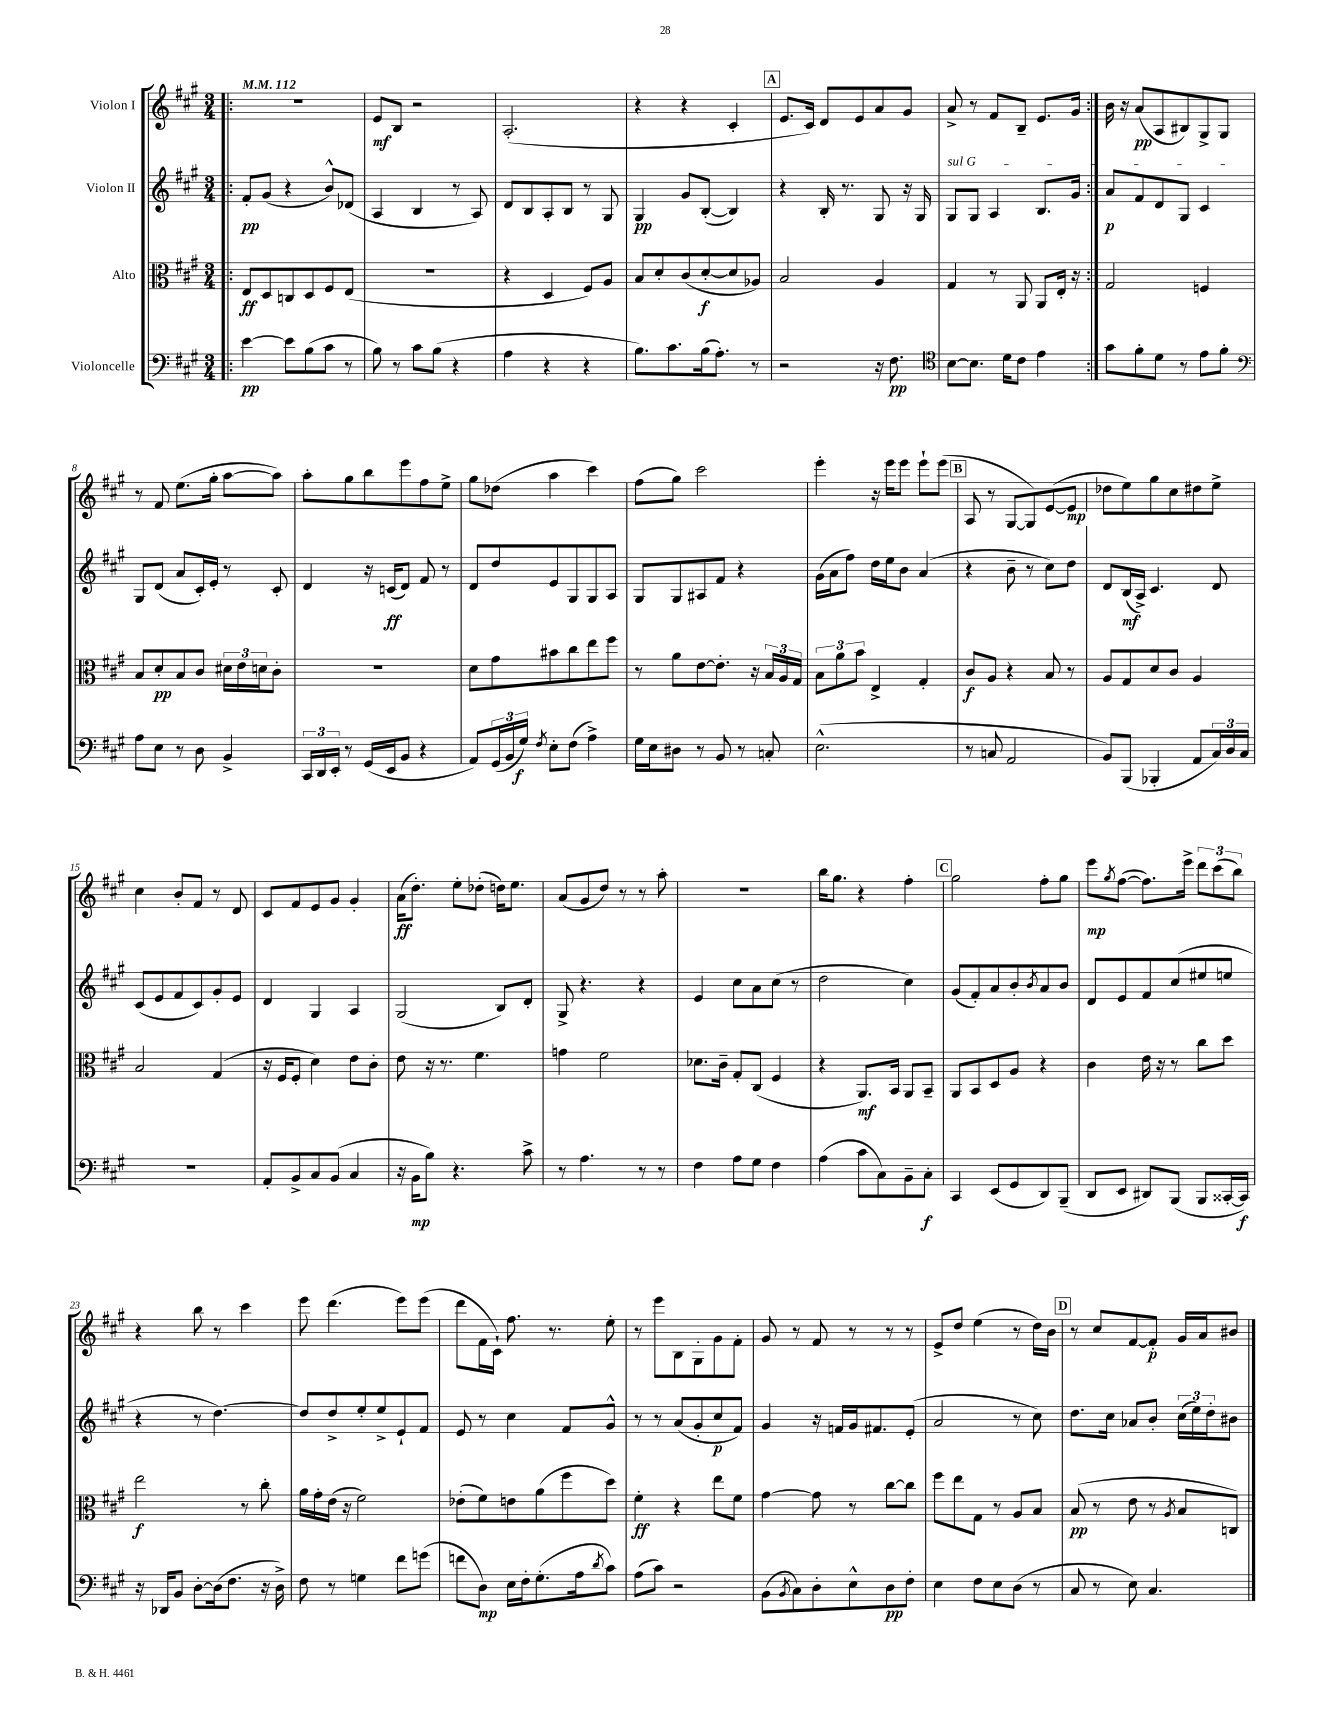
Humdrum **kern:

**kern	**kern	**kern	**kern
*staff4	*staff3	*staff2	*staff1
*clefF4	*clefC3	*clefG2	*clefG2
*k[f#c#g#]	*k[f#c#g#]	*k[f#c#g#]	*k[f#c#g#]
*M3/4	*M3/4	*M3/4	*M3/4
*MM112	*MM112	*MM112	*MM112
=!|:	=!|:	=!|:	=!|:
[4e\	8E/L	8f#'/L	2.r
.	8D/	(8g#/J	.
8e\]L	8C/	4r	.
(8B\	8D/	.	.
8c#\J	8F#/	8b^^/L)	.
8r	(8E/J	(8d-/J	.
=	=	=	=
8B\)	2.r	4A/	8e/L
8r	.	.	8B/J
8c#\L	.	4B/	2r
(8B\J	.	.	.
4r	.	8r	.
.	.	8A/)	.
=	=	=	=
4A\	4r	8d/L	(2.A'/
.	.	8B/	.
4r	4D/	8A'/	.
.	.	8B/J	.
4r	8F#/L)	8r	.
.	8A/J	8G#/	.
=	=	=	=
8.B\L)	8B/L	4G#/	4r
.	8d'/	.	.
8.c#\	.	.	.
.	(8c#/	8g#/L	4r
(16B\k	[8d'/	([8B'/J	.
8.A'\J)	.	.	.
.	8d/]	4B/])	4c#'/
8r	8A-/J)	.	.
=	=	=	=
2r	2B/	4r	8.e/L
.	.	.	16c#/Jk)
.	.	16B'/	8d/L
.	.	8.r	.
.	.	.	8e/
16r	4A/	8G#/	8a/
8.F#\	.	.	.
.	.	16r	8g#/J
.	.	16G#/	.
=	=	=	=
*clefC4	*	*	*
[8B\L	4G#/	8G#/L	8a^/
8.B\]J	.	8G#/J	8r
.	8r	4A/	8f#/L
16d\LK	.	.	.
8c#\J	8AA/	.	8B~/J
4e\	8AA/L	8.B/L	8.e/L
.	16E'/Jk	.	.
.	16r	16g#/Jk	16g#/Jk
=:|!	=:|!	=:|!	=:|!
8g#\L	2G#/	8a/L	16b\
.	.	.	16r
8f#'\	.	8f#/	(8a/L
8d\J	.	8d/	8A/
8r	.	8G#/J	8B#/)
8e\L	4F/	4c#/	8G#^/
8f#'\J	.	.	8G#/J
=	=	=	=
*clefF4	*	*	*
8A\L	8B/L	8G#/L	8r
8E\J	8d'/	(8d/J	8f#/
8r	8B/	8a/L	(8.ee\L
8D\	8c#/J	16c#'/L)	.
.	.	16e'/JJ	16gg#'\Jk
4BB^/	24d#\LL	8r	[8aa\L
.	24e\	.	.
.	24d\J	.	.
.	8c#'\J	8c#'/	8aa\]J)
=	=	=	=
24CC#/LL	2.r	4d/	8aa'\L
24DD/	.	.	.
24EE'/JJ	.	.	.
8r	.	.	8gg#\
(16GG#/LL	.	16r	8bb\
16EE/J	.	(16c/LK	.
8BB/J	.	8d/J)	8eee\
4r	.	8f#/	8ff#\
.	.	8r	8ee^\J
=	=	=	=
8AA/L)	8d\L	8d/L	8gg#\L
(24GG#/L	8g#\	8dd/	(8dd-\J
24BB/	.	.	.
24G#/JJ)	.	.	.
8qF#/	.	.	.
8E'\L	8b#\	8e/	4aa\
(8F#\J	8cc#\	8G#/	.
4A^\)	8ee\	8G#/	4ccc#\)
.	8ff#\J	8A/J	.
=	=	=	=
16G#\LL	8r	8G#/L	(8ff#\L
16E\J	.	.	.
8D#\J	8a\L	8G#/	8gg#\J)
8r	[8e\	8A#/	2ccc#\
8BB/	8.e'\]J	8f#/J	.
8r	.	4r	.
.	16r	.	.
8C'/	24B/LL	.	.
.	24A/	.	.
.	24G#/JJ	.	.
=	=	=	=
(2.E^^\	12B\L	(16g#\LL	4eee'\
.	.	16a\J	.
.	12a\	.	.
.	.	8ff#\J)	.
.	12b\J	.	.
.	4E^/	16dd\LL	16r
.	.	16ee\J	16eee\LK
.	.	8b\J	8eee\J
.	4G#'/	(4a/	8eee`\L
.	.	.	(8eee\J
=	=	=	=
8r	8c#/L	4r	8A/
8C/	8A/J	.	8r
2AA/	4r	8b~\	[8G#/L
.	.	8r	8G#/])
.	8B/	8cc#\L)	([8e/
.	8r	8dd\J	8e/]J
=	=	=	=
8BB/L)	8A/L	8d/L	8dd-\L
(8BBB/J	8G#/	(16B/L	8ee\)
.	.	16A^/JJ)	.
4BBB-'/	8d/	4.c#/	8gg#\
.	8c#/J	.	8cc#\
8AA/L	4A/	.	8dd#\
24C#/L)	.	8d/	8ee^\J
24D/	.	.	.
24C#/JJ	.	.	.
=	=	=	=
2.r	2B/	(8c#/L	4cc#\
.	.	8e/	.
.	.	8f#/	8b'/L
.	.	8c#/)	8f#/J
.	(4G#/	8g#'/	8r
.	.	8e/J	8d/
=	=	=	=
8AA'/L	16r	4d/	8c#/L
.	16F#/LK	.	.
8BB^/	8F#'/J	.	8f#/
8C#/	4d\)	4G#/	8e/
(8BB/J	.	.	8g#/J
4C#/	8e\L	4A/	4g#'/
.	8c#'\J	.	.
=	=	=	=
16r	8e\	(2G#/	(16a\LK
16BB\LK	.	.	8.dd'\J)
8B\J)	16r	.	.
.	8.r	.	.
4.r	.	.	8ee'\L
.	4.f#\	.	(8dd-'\J
.	.	8B/L)	16dd\LK)
.	.	.	8.ee\J
8c#^\	.	8d'/J	.
=	=	=	=
8r	4g\	8G#^/	(8a/L
4.A\	.	4.r	8g#/
.	2f#\	.	8dd/J)
.	.	.	8r
8r	.	4r	8r
8r	.	.	8aa'\
=	=	=	=
4F#\	8.d-\L	4e/	2.r
.	16c#~\Jk	.	.
8A\L	8G#'/L	8cc#\L	.
8G#\J	(8C#/J	8a\	.
4F#\	4F#/	(8cc#\J	.
.	.	8r	.
=	=	=	=
(4A\	4r	2dd\	16bb\LK
.	.	.	8.gg#\J
8c#\L	8.AA/L)	.	4r
8C#\)	.	.	.
.	16BB/Jk	.	.
8BB~\	8AA/L	4cc#\)	4ff#'\
8C#'\J	8BB~/J	.	.
=	=	=	=
4CC#/	8AA/L	(8g#/L	2gg#\
.	8BB/	8f#'/)	.
(8EE/L	8D/	8a/	.
8GG#/	8A/J	8b'/	.
.	.	8qb/	.
8DD/)	4r	8a/	8ff#'\L
(8BBB~/J	.	8b/J	8gg#\J
=	=	=	=
8DD/L	4c#\	8d/L	8eee\L
.	.	.	8qgg#/
8EE/J	.	8e/	([8ff#\J
8DD#/L)	16e\	8f#/	8.ff#\]L)
.	16r	.	.
(8BBB/J	8r	(8cc#/	.
.	.	.	16eee^\Jk
8BBB/L	8cc#\L	8ee#/	12ddd\L
.	.	.	(12ccc#\
[16CC##'/L	8dd\J	8ee/J	.
.	.	.	12bb\J)
16CC##/]JJ)	.	.	.
=	=	=	=
16r	2ee\	4r	4r
16DD-/LK	.	.	.
8BB/J	.	.	.
[8D'\L	.	8r	8bb\
(16D\]k	.	[4.dd\)	8r
8.F#\J	.	.	.
.	8r	.	4ccc#\
16r	8cc#'\	.	.
16D^\)	.	.	.
=	=	=	=
8F#\	16a\LL	8dd/]L	8eee\
.	16g#'\	.	.
8r	(16e\JJ	8dd^/	(4.ddd\
.	16r	.	.
4G\	2f#\)	8ee'/	.
.	.	8ee^/	.
8f#\L	.	8e`/	8eee\L)
(8g\J	.	8f#/J	(8eee\J
=	=	=	=
8f\L	(8e-'\L	8e/	8ddd\L
8D\J)	8f#\)	8r	16f#\L
.	.	.	16c#`\JJ)
16E\LL	8e\	4cc#\	8.ff#\
16F#'\J	.	.	.
(8.G#'\	(8a\	.	.
.	.	.	8.r
.	8ff#\	8f#/L	.
16A\k	.	.	.
8qd/	.	.	.
8c#\J)	8dd\J)	8g#^^/J	8ee'\
=	=	=	=
(8A\L	4f#'\	8r	8r
8c#\J)	.	8r	8eee\L
2r	4r	(8a/L	8B\
.	.	8g#'/	8G#'\
.	8ee\L	8cc#/	8g#\
.	8f#\J	8f#/J)	8f#'\J
=	=	=	=
(8BB\L	[4g#\	4g#/	8g#/
8qBB/	.	.	.
8C#\)	.	.	8r
8D'\	8g#\]	16r	8f#/
.	.	16f/LL	.
8E^^\	8r	16g#/J	8r
.	.	8.f#/	.
8D\	[8cc#\L	.	8r
8F#'\J	8cc#\]J	(8e'/J	8r
=	=	=	=
4E\	8ff#\L	2a/	8e^/L
.	8ee\	.	8dd/J
8F#\L	8G#\J	.	(4ee\
8E\	8r	.	.
(8D\J	8A/L	8r	8r
8r	8B/J	8cc#\)	16dd\LL)
.	.	.	16b\JJ
=	=	=	=
8C#/	(8B/	8.dd\L	8r
8r	8r	.	8cc#/L
.	.	16cc#\Jk	.
8E\)	8e\	8a-/L	[8f#/
4.C#/	8r	8b'/J	8f#'/]J
.	8qA/	.	.
.	8B/L	(24cc#\LL	16g#/LL
.	.	24ee\)	.
.	.	.	16a/J
.	.	24dd'\J	.
.	8C/J)	8b#\J	8b#/J
==	==	==	==
*-	*-	*-	*-
